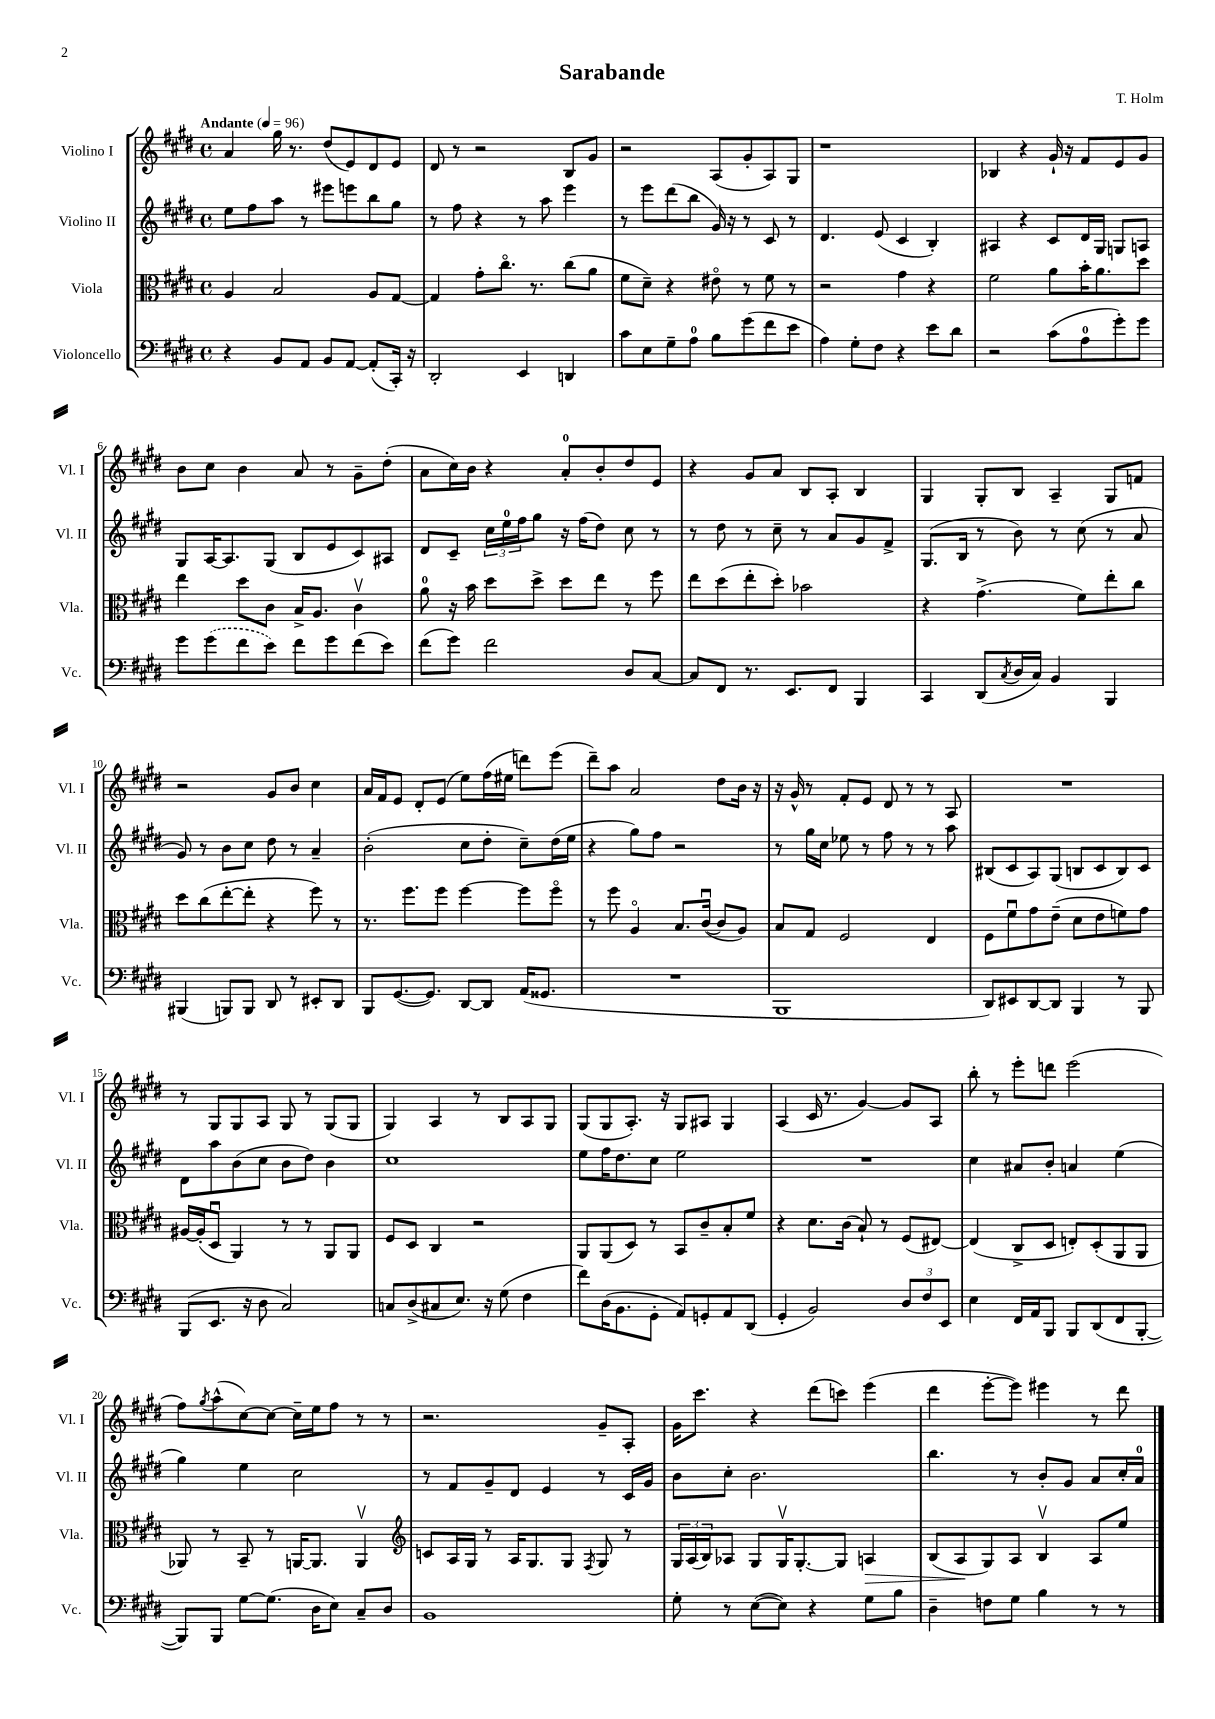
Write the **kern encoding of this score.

**kern	**kern	**kern	**kern
*staff4	*staff3	*staff2	*staff1
*clefF4	*clefC3	*clefG2	*clefG2
*k[f#c#g#d#]	*k[f#c#g#d#]	*k[f#c#g#d#]	*k[f#c#g#d#]
*M4/4	*M4/4	*M4/4	*M4/4
*met(c)	*met(c)	*met(c)	*met(c)
*MM96	*MM96	*MM96	*MM96
4r	4A	8ee	4a
.	.	8ff#	.
8BB	2B	8aa	16gg#
.	.	.	8.r
8AA	.	8r	.
8BB	.	8eee#	(8dd#
[8AA	.	8eee	8e)
(8AA']	8A	8bb	8d#
16CC#')	[8G#	8gg#	8e
16r	.	.	.
=	=	=	=
2DD#'	4G#]	8r	8d#
.	.	8ff#	8r
.	8g#'	4r	2r
.	8.cc#o	.	.
4EE	.	8r	.
.	8.r	.	.
.	.	8aa	.
4DD	(8cc#	4eee	8B
.	8a	.	8g#
=	=	=	=
8c#	8f#	8r	2r
8E	8d#~)	8eee	.
8G#~	4r	(8ddd#	.
8A	.	8bb	.
8B	8e#o	16g#)	(8A
.	.	16r	.
(8g#	8r	8r	8g#'
8f#	8f#	8c#	8A)
8e	8r	8r	8G#
=	=	=	=
4A)	2r	4.d#	1r
8G#'	.	.	.
8F#	.	(8e	.
4r	4g#	4c#	.
8e	4r	4B')	.
8d#	.	.	.
=	=	=	=
2r	2f#	4A#	4B-
.	.	4r	4r
(8c#	8a	8c#	16g#`
.	.	.	16r
8A	16b'	16d#	8f#
.	8.a	16G#	.
8g#')	.	8G	8e
8g#	8dd#	8A	8g#
=	=	=	=
8g#	4ee	8G#	8b
(8g#	.	[16A	8cc#
.	.	8.A]	.
8f#	8dd#	.	4b
8e)	8c#	(8G#	.
8f#	16B^	8B	8a
.	8.A	.	.
8g#	.	8e	8r
(8f#	4c#v	8c#)	8g#~
8e)	.	8A#	(8dd#'
=	=	=	=
(8f#	8a	8d#	8a
8g#)	16r	8c#~	16cc#)
.	16b	.	16b
2f#	8dd#	24cc#	4r
.	.	24ee	.
.	.	24ff#	.
.	8dd#^	8gg#	.
.	8dd#	16r	8a'
.	.	(16ff#	.
.	8ee	8dd#)	8b'
8D#	8r	8cc#	8dd#
[8C#	8ff#	8r	8e
=	=	=	=
8C#]	8ee	8r	4r
8FF#	(8dd#	8dd#	.
8.r	8ee'	8r	8g#
.	8dd#')	8cc#~	8a
8.EE	.	.	.
.	2b-	8r	8B
8FF#	.	8a	8A'
4BBB	.	8g#	4B
.	.	8f#^	.
=	=	=	=
4CC#	4r	(8.G#	4G#
.	.	16B	.
(8DD#	(4.g#^	8r	8G#'
8qC#	.	.	.
16D#	.	8b)	8B
16C#)	.	.	.
4BB	.	8r	4A~
.	8f#)	(8cc#	.
4BBB	8ee'	8r	8G#
.	8cc#	8a	8f
=	=	=	=
(4BBB#	8dd#	8g#)	2r
.	(8cc#	8r	.
8BBB)	[8ee'	8b	.
8BBB	8ee']	8cc#	.
8DD#	4r	8dd#	8g#
8r	.	8r	8b
8EE#'	8ff#)	4a~	4cc#
8DD#	8r	.	.
=	=	=	=
8BBB	8.r	(2b'	16a
.	.	.	16f#
([8.GG#	.	.	8e
.	8.ff#	.	.
.	.	.	8d#'
8.GG#])	.	.	.
.	8ff#	.	(8e
[8DD#	[4ff#	8cc#	8ee)
8DD#]	.	8dd#'	(16ff#
.	.	.	16ee#
(16AA	8ff#]	8cc#~)	8ddd)
8.GG##	.	.	.
.	8ff#o	(16dd#	(8eee
.	.	16ee	.
=	=	=	=
1r	8r	4r	8ddd#~)
.	8ff#	.	8aa
.	4Ao	8gg#)	2a
.	.	8ff#	.
.	8.B	2r	.
.	([16c#u	.	.
.	8c#]	.	8dd#
.	8A)	.	16b
.	.	.	16r
=	=	=	=
1BBB	8B	8r	16r
.	.	.	16g#^^
.	8G#	16gg#	8r
.	.	16cc#	.
.	2F#	8ee-	8f#'
.	.	8r	8e
.	.	8ff#	8d#
.	.	8r	8r
.	4E	8r	8r
.	.	8aa	8A
=	=	=	=
8DD#)	8F#	(8B#	1r
8EE#	8f#u	8c#	.
[8DD#	8g#	8A)	.
8DD#]	(8e~	(8G#	.
4BBB	8d#	8B	.
.	8e	8c#	.
8r	8f)	8B)	.
8BBB	8g#	8c#	.
=	=	=	=
(8BBB	[16A#	8d#	8r
.	(16A#']	.	.
8.EE	8D#u	8aa	8G#
.	4AA)	(8b	8G#
16r	.	.	.
8D#	.	8cc#	8A
2C#)	8r	8b	8G#
.	8r	8dd#)	8r
.	8AA	4b	(8G#
.	8AA	.	8G#
=	=	=	=
8C	8F#	1cc#	4G#)
(8D#^	8D#	.	.
8C#	4C#	.	4A
8.E)	.	.	.
.	2r	.	8r
16r	.	.	.
(8G#	.	.	8B
4F#	.	.	8A
.	.	.	8G#
=	=	=	=
8f#)	8AA	8ee	(8G#
(16D#	(8AA	16ff#	8G#
8.BB	.	8.dd#	.
.	8D#)	.	8.A')
8GG#'	8r	8cc#	.
.	.	.	16r
8AA)	8BB	2ee	8G#
8GG'	8c#~	.	8A#
8AA	8B'	.	4G#
(8DD#	8f#	.	.
=	=	=	=
4GG#'	4r	1r	(4A
2BB)	8.d#	.	16c#
.	.	.	8.r
.	(16c#	.	.
.	8B`)	.	[4g#)
.	8r	.	.
12D#	(8F#	.	8g#]
12F#	.	.	.
.	[8E#)	.	8A
12EE	.	.	.
=	=	=	=
4E	(4E#]	4cc#	8bb'
.	.	.	8r
16FF#	8C#^	8a#	8eee'
16AA	.	.	.
8BBB	8D#	8b'	8ddd
8BBB	8E')	4a	(2eee
(8DD#	(8D#'	.	.
8FF#	8AA	(4ee	.
[8BBB'	8AA	.	.
=	=	=	=
8BBB])	8AA-)	4gg#)	8ff#)
.	.	.	8qgg#
8BBB	8r	.	(8aa^^
[8G#	8BB~	4ee	[8cc#)
(8.G#]	8r	.	8cc#_
.	[16AA	2cc#	16cc#~]
16D#	8.AA]	.	16ee
8E)	.	.	8ff#
8C#~	4AAv	.	8r
8D#	.	.	8r
=	=	=	=
*	*clefG2	*	*
1BB	8c	8r	2.r
.	16A	8f#	.
.	16G#	.	.
.	8r	8g#~	.
.	16A	8d#	.
.	8.G#	.	.
.	.	4e	.
.	8G#	.	.
.	8qF#	.	.
.	8G#	8r	8g#~
.	8r	16c#	8A'
.	.	16g#	.
=	=	=	=
8G#'	24G#	8b	16g#
.	(24A	.	.
.	.	.	8.ccc#
.	24B)	.	.
8r	8A-	8cc#'	.
([8E	8G#	2.b	4r
8E])	16G#v	.	.
.	[8.G#'	.	.
4r	.	.	(8ddd#
.	8G#]	.	8ccc)
8G#	4A	.	(4eee
8B	.	.	.
=	=	=	=
4D#~	(8B	4.bb	4ddd#
.	8A	.	.
8F	8G#)	.	[8eee'
8G#	8A	8r	8eee])
4B	4Bv	8b'	4eee#
.	.	8g#	.
8r	8A	8a	8r
8r	8ee	16cc#'	8ddd#
.	.	16a	.
==	==	==	==
*-	*-	*-	*-
